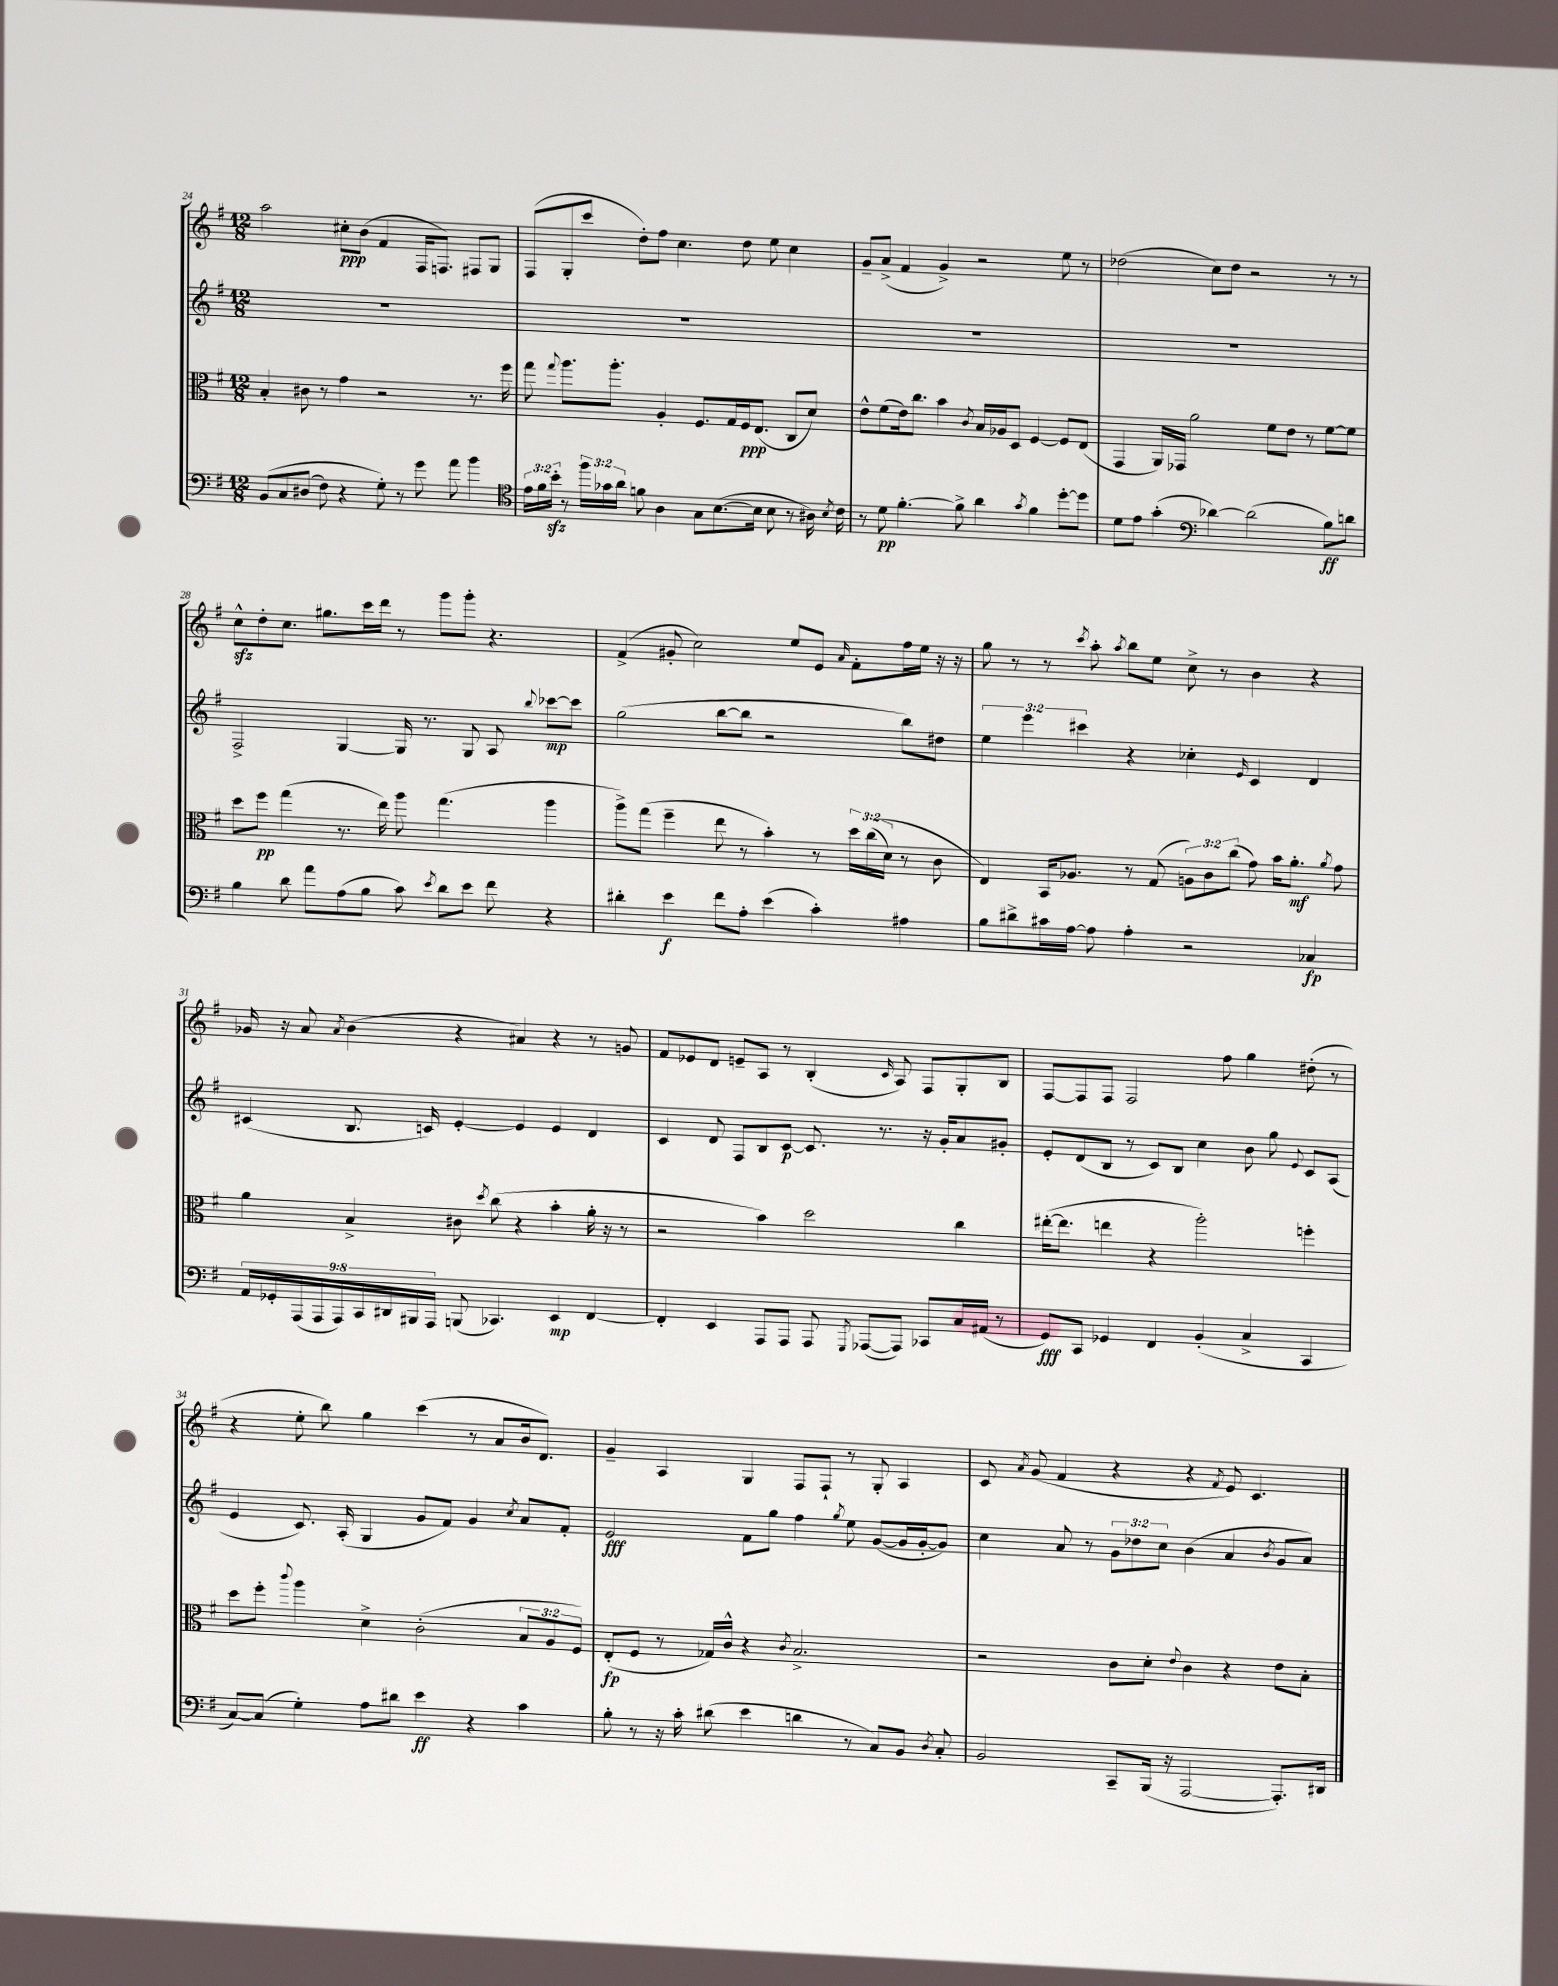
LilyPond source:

<<
\new StaffGroup <<
\new Staff = "s0" {
    \clef treble \key g \major \numericTimeSignature \time 12/8
    \autoBeamOff a''2 cis''8[-.\ppp b'8]( fis'4 fis16[ f8.]) fis8[ g8] |
    fis8[( g8-. c'''8] d''8[-.) fis''8] c''4. d''8 e''8 c''4 |
    g'8[-- a'8]->( fis'4 g'4->) r2 e''8 r8 |
    des''2( c''8[) des''8] r2 r8 r8 |
    c''8[-^\sfz d''8-. c''8.] gis''8.[ c'''16 d'''16] r8 g'''8[ g'''8]-. r4. |
    fis'4->( gis'8-. c''2) e''8[ e'8] \grace { a'16 } fis'8[-. fis''16 e''16] r16 r16 |
    g''8 r8 r8 \acciaccatura { c'''8 } a''8-. \acciaccatura { a''8 } b''8[ e''8] c''8-> r8 b'4 r4 |
    ges'16 r16 a'8 \acciaccatura { a'8 } b'4( r4 ais'4) r4 r8 g'8 |
    fis'8[ ees'8 d'8] e'8[-- a8] r8 b4-.( \grace { c'16 } a8) fis8[ g8-. b8] |
    fis8[~ fis8 fis8] fis2 fis''8 g''4 dis''8-.( r8 |
    r4 e''8-. b''8) g''4 c'''4( r8 a'8[ b'16 d'8.]) |
    g'4-- a4 g4 fis8[ fis8]-! r8 g8-. a4 |
    c'8 \acciaccatura { a'8 } g'8( fis'4 r4 r4 \acciaccatura { fis'8 } e'8) c'4. \bar "|." |
}
\new Staff = "s1" {
    \clef treble \key g \major \numericTimeSignature \time 12/8 \override Staff.TupletNumber.text = #tuplet-number::calc-fraction-text
    \autoBeamOff R1. |
    R1. |
    R1. |
    R1. |
    fis2-> g4~ g16 r8. g8 a8 \appoggiatura { b''8 } ces'''8[~\mp ces'''8] |
    g''2( b''8[~ b''8] r2 b''8[) dis''8] |
    \tuplet 3/2 { e''4 e'''4 cis'''4 } r4 ces''4-. \grace { e'16 } c'4 d'4 |
    cis'4( b8. c'16) e'4~-. e'4 e'4 d'4 |
    c'4 d'8 fis8[ b8 c'8]~\p c'8. r8. r16 g'16[-. a'8 gis'8]-. |
    e'8[-. d'8( b8] r8 c'8[) b8] c''4 b'8 g''8 \appoggiatura { e'8 } c'8[ a8]( |
    e'4 c'8.) a16-.( g4 g'8[ fis'8]) g'4 \acciaccatura { c''8 } a'8[ fis'8]-. |
    e'2\fff fis'8[ g''8] fis''4 \acciaccatura { g''8 } e''8 g'8[~( g'16 g'16~-. g'8]) |
    c''4 a'8 r8 \tuplet 3/2 { g'8[ des''8 c''8] } b'4( a'4 \acciaccatura { b'8 } g'8[ a'8]) \bar "|." |
}
\new Staff = "s2" {
    \clef alto \key g \major \numericTimeSignature \time 12/8 \override Staff.TupletNumber.text = #tuplet-number::calc-fraction-text
    \autoBeamOff b4-. cis'8 r8 g'4 r2 r8. fis''16 |
    g''8 \appoggiatura { g''8 } a''8.[ a''8.]-. a4-. fis8.[ g16 fis16\ppp e8.]( c8[ d'8]) |
    e'8[-^ fis'8( e'16) c''8.] b'4 \acciaccatura { c'8 } b16[ aes16 d8] fis4~ fis8[ e8]( |
    g,4 a,16[) ges,16] a'2 fis'8[ e'8] r8 fis'8[~ fis'8] |
    d''8[ fis''8]\pp g''4( r8. e''16) a''8 g''4.( a''4 |
    a''8[->) g''8]( fis''4-- e''8 r8 b'4-.) r8 \tuplet 3/2 { d''16[ c''16(\( d'16]) } r8 c'8 |
    e4\) b,16[ aes8.] r8 g8( \tuplet 3/2 { a8[) c'8 c''8]( } g'8) b'16[ a'8.]-.\mf \acciaccatura { a'8 } g'8 |
    a'4 b4-> cis'8 \acciaccatura { d''8 } c''8( r4 b'4-. a'16-. r16 r8 |
    r2 b'4) d''2 c''4 |
    eis''16[~-.( eis''8.] e''4 r4 a''2-.) f''4-. |
    d''8[ fis''8]-. \appoggiatura { c'''8 } a''4 d'4-> c'2-.( \tuplet 3/2 { b8[ a8 fis8]) } |
    e8[-.\fp( fis8] r8 ges16[) c'16]-^ r4 \acciaccatura { c'8 } b2.-> |
    r2 c'8[ d'8]-. \appoggiatura { e'8 } c'4 r4 e'8[ b8]-. \bar "|." |
}
\new Staff = "s3" {
    \clef bass \key g \major \numericTimeSignature \time 12/8 \override Staff.TupletNumber.text = #tuplet-number::calc-fraction-text
    \autoBeamOff b,8[\( c8 dis8]( fis8) r4 g8-.\) r8 g'8 a'8 b'4 |
    \clef tenor \tuplet 3/2 { e'16[ fis'16 b'16]-.\sfz } r8 \tuplet 3/2 { fis''16[ ges'16 a'16] } f'8 a4 g8[ b8.~( b16] b8 r8 ais16) \acciaccatura { b8 } c'16 |
    r8 d'8\pp fis'4.~-. fis'8-> a'4 \acciaccatura { g'8 } fis'4 d''8[~-. d''8] |
    d'8[ e'8] g'4-.( \clef bass des'4~) des'2( b8[\ff) d'8] |
    b4 d'8 a'8[ a8( b8] c'8) \acciaccatura { e'8 } d'8[ e'8] fis'8 r4 |
    dis'4-. e'4\f fis'8[ a8]-. e'4( c'4-.) ais4 |
    b8[ dis'8-> cis'16 a16]~ a8 a4-. r2 ces4\fp |
    \tuplet 9/8 { a,16[ ges,16-. a,,16( a,,16 a,,16) c,16 dis,16 bis,,16 a,,16] } b,,8( ces,4.) e,4\mp fis,4~ |
    fis,4-. e,4 a,,8[ a,,8] a,,8 \acciaccatura { g,,8 } aes,,8[~( aes,,8]) ces,8[ c16 ais,16]( r8 |
    g,8[\fff) c,8] ges,4 fis,4 b,4-.( c4-> c,4 |
    c8[~) c8]( g4-.) a8[ dis'8] e'4\ff r4 c'4 |
    b8-. r8 r16 c'16-. dis'8( e'4 d'4 r8 c8[) b,8] \acciaccatura { d8 } c8-. |
    b,2 c,8[-- b,,16]( r16 a,,2~ a,,8.[-.) dis,16] \bar "|." |
}
>>
>>
\layout { \context { \Score currentBarNumber = #24 } }
